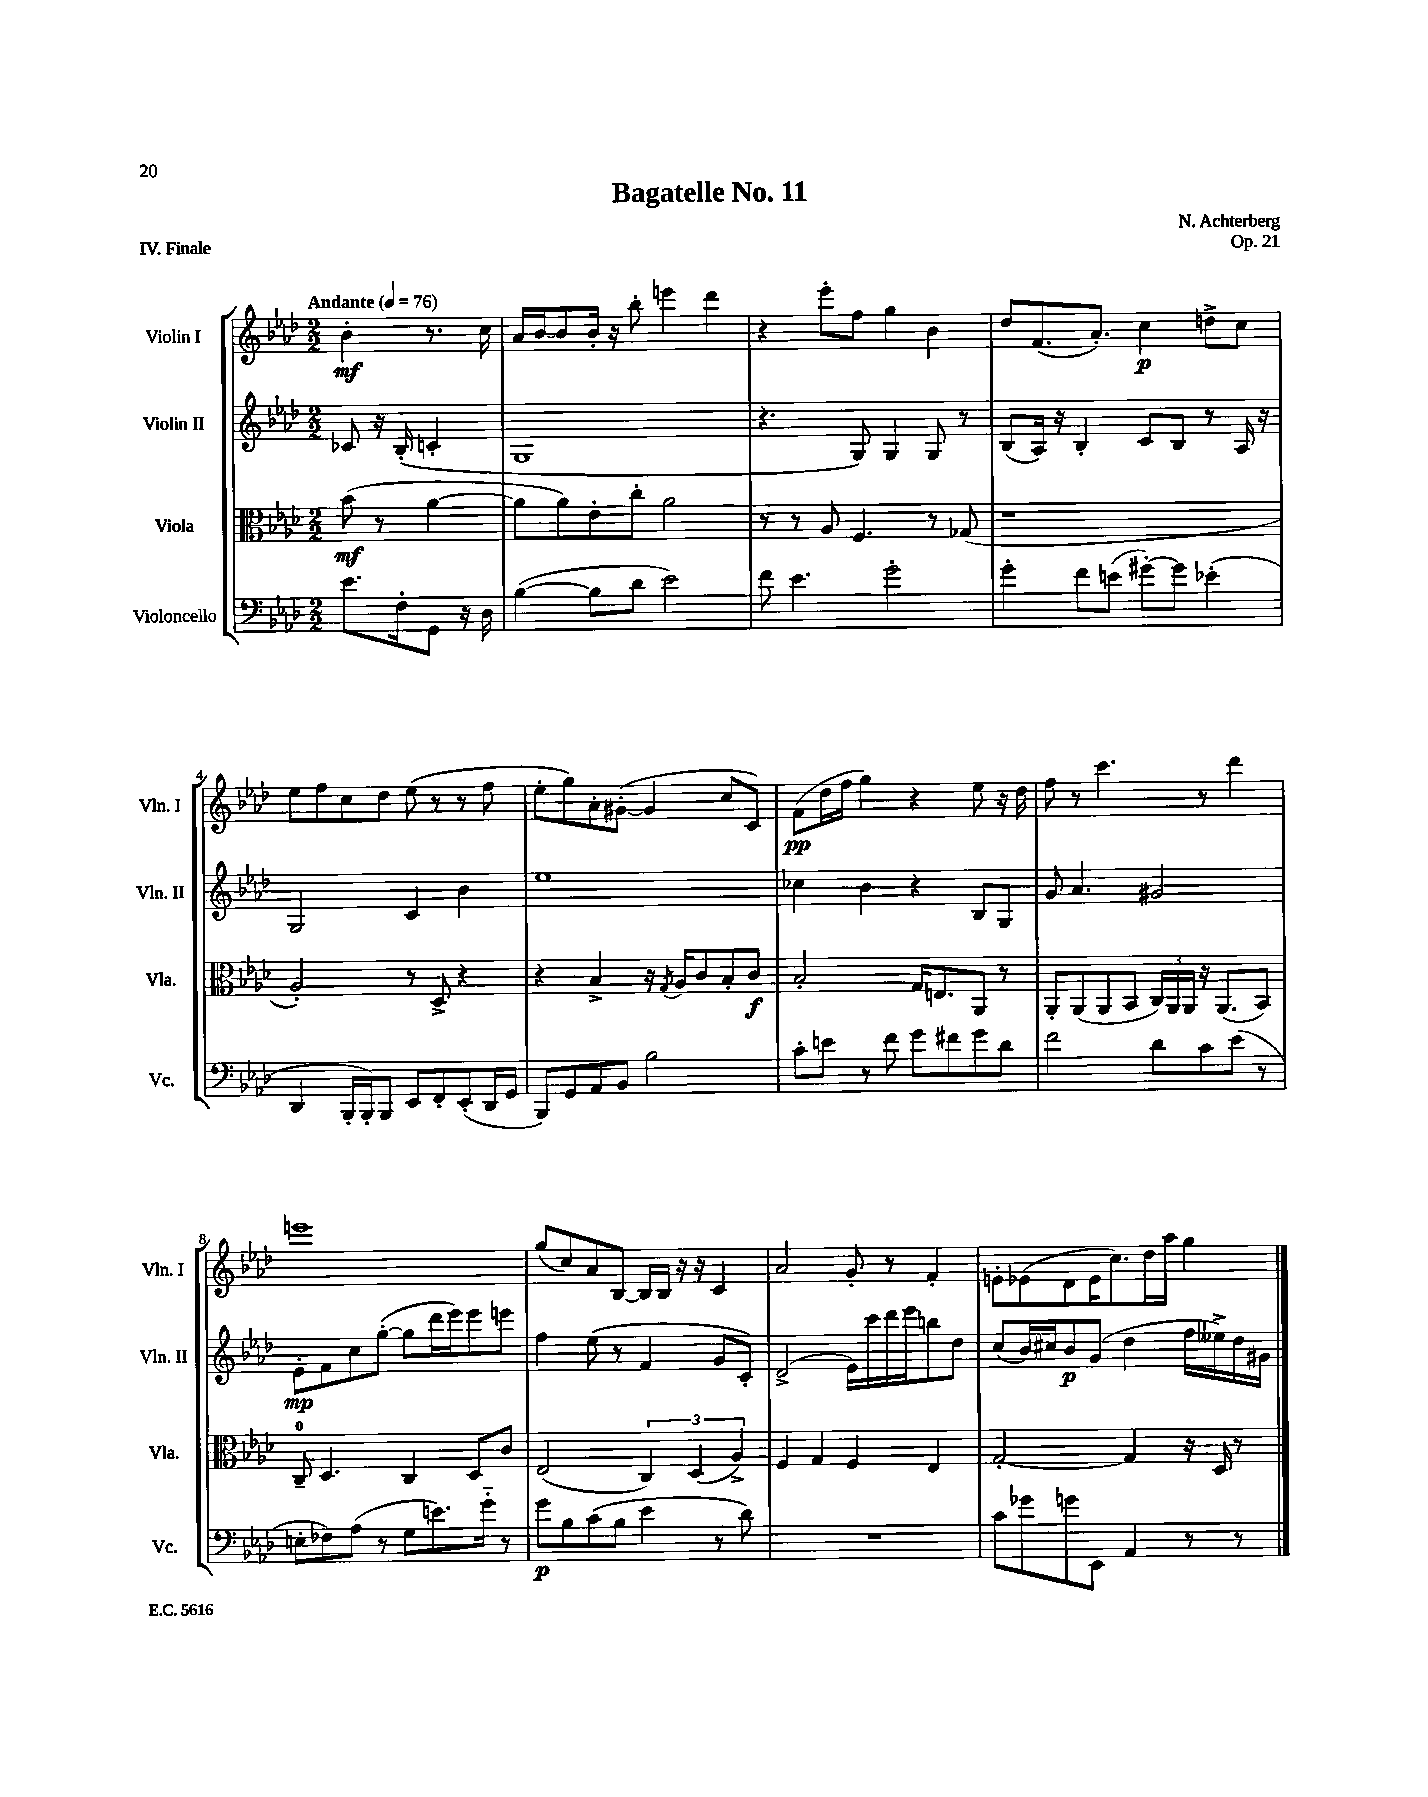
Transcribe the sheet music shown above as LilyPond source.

\header { title = "Bagatelle No. 11" composer = "N. Achterberg" opus = "Op. 21" piece = "IV. Finale" }
<<
\new StaffGroup <<
\new Staff = "s0" \with { instrumentName = "Violin I" shortInstrumentName = "Vln. I" } {
    \clef treble \key aes \major \numericTimeSignature \time 2/2 \partial 2 \tempo "Andante" 4 = 76
    bes'4-.\mf r8. c''16 |
    aes'16 bes'16~ bes'8 bes'16-. r16 bes''8-. e'''4 des'''4 |
    r4 ees'''8-. f''8 g''4 bes'4 |
    des''8 f'8.( aes'8.-.) c''4\p d''8-> c''8 |
    ees''8 f''8 c''8 des''8 ees''8( r8 r8 f''8 |
    ees''8-. g''8) aes'8-. gis'8~-.( gis'4 c''8 c'8) |
    f'8\pp( des''16 f''16 g''4) r4 ees''8 r16 des''16 |
    f''8 r8 c'''4. r8 des'''4 |
    e'''1 |
    g''8( c''8) aes'8 bes8~ bes16 bes16 r16 r16 c'4 |
    aes'2 g'8-. r8 f'4-. |
    e'8-. ees'8( des'8 ees'16 c''8.) des''16 aes''16 g''4 \bar "|." |
}
\new Staff = "s1" \with { instrumentName = "Violin II" shortInstrumentName = "Vln. II" } {
    \clef treble \key aes \major \numericTimeSignature \time 2/2 \partial 2
    ces'8 r16 bes16-.( c'4-. |
    g1 |
    r4. g8) g4 g8 r8 |
    bes8( aes16) r16 bes4-. c'8 bes8 r8 aes16 r16 |
    g2 c'4 bes'4 |
    ees''1 |
    ces''4 bes'4 r4 bes8 g8 |
    g'8 aes'4. gis'2 |
    ees'8-.\mp f'8 c''8 g''8~-.( g''8 des'''16 ees'''16) ees'''8 e'''8 |
    f''4 ees''8( r8 f'4 g'8 c'8-.) |
    des'2->( ees'16) c'''16 des'''16 ees'''16 b''8 des''8 |
    c''8( bes'16) cis''16 bes'8\p g'8( des''4 f''16 eeses''16->) des''16 gis'16 \bar "|." |
}
\new Staff = "s2" \with { instrumentName = "Viola" shortInstrumentName = "Vla." } {
    \clef alto \key aes \major \numericTimeSignature \time 2/2 \partial 2
    bes'8\mf( r8 aes'4~ |
    aes'8 aes'8) ees'8-. c''8-. aes'2 |
    r8 r8 aes8 f4. r8 ges8( |
    r1 |
    aes2-.) r8 des8-> r4 |
    r4 bes4-> r16 \acciaccatura { g8 } aes16 c'8 bes8-. c'8\f |
    bes2-. g16 e8. aes,8 r8 |
    aes,8-. aes,8( aes,8 bes,8 \tuplet 3/2 { c16) aes,16 aes,16 } r16 aes,8.( bes,8) |
    c8-0-- des4. c4 des8 c'8 |
    ees2( \tuplet 3/2 { c4) des4( aes4->) } |
    f4 g4 f4 ees4 |
    g2~-. g4 r16 des16 r8 \bar "|." |
}
\new Staff = "s3" \with { instrumentName = "Violoncello" shortInstrumentName = "Vc." } {
    \clef bass \key aes \major \numericTimeSignature \time 2/2 \partial 2
    ees'8. f16-. g,8 r16 des16 |
    bes4~( bes8 des'8 ees'2) |
    f'8 ees'4. g'2-. |
    g'4-. f'8 e'8( gis'8~-.) gis'8 ees'4-.( |
    des,4 bes,,16-. bes,,16-.) bes,,8 ees,8 f,8-. ees,8-.( des,16 g,16 |
    bes,,8) g,8 aes,8 bes,8 bes2 |
    c'8-. e'8 r8 f'8 g'8 fis'8 g'8 des'8 |
    f'2 des'8 c'8 ees'8( r8 |
    e8-. fes8) aes8( r8 g8 e'8.) g'16-_ r8 |
    g'8\p bes8 c'8( bes8 ees'4 r8 des'8) |
    R1 |
    c'8 ges'8 g'8 ees,8 aes,4 r8 r8 \bar "|." |
}
>>
>>
